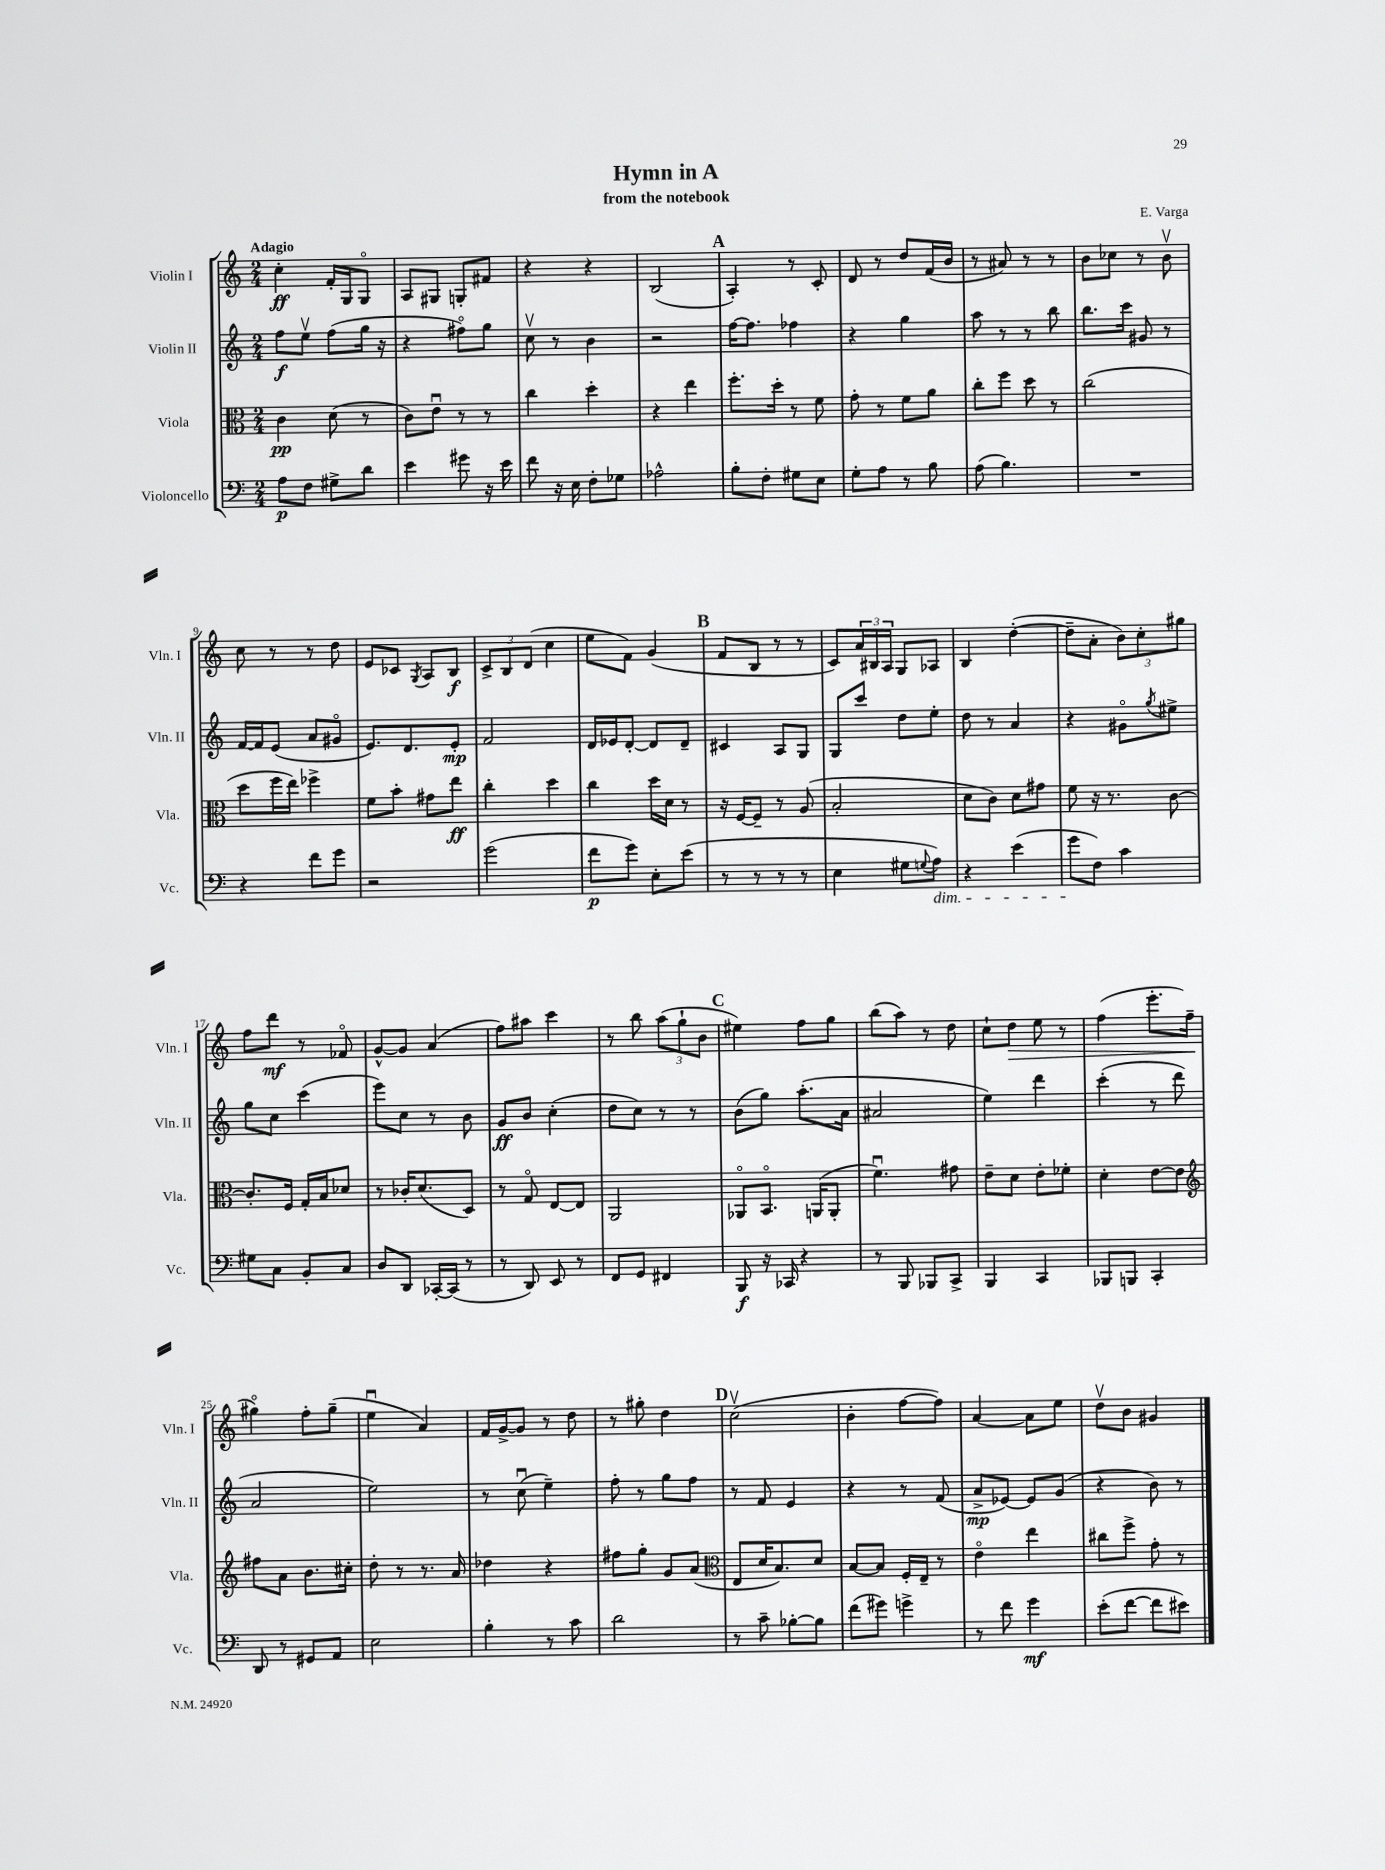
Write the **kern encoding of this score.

**kern	**dynam	**kern	**dynam	**kern	**dynam	**kern	**dynam
*part4	*part4	*part3	*part3	*part2	*part2	*part1	*part1
*staff4	*staff4	*staff3	*staff3	*staff2	*staff2	*staff1	*staff1
*I"Violoncello	*	*I"Viola	*	*I"Violin II	*	*I"Violin I	*
*I'Vc.	*	*I'Vla.	*	*I'Vln. II	*	*I'Vln. I	*
*clefF4	*	*clefC3	*	*clefG2	*	*clefG2	*
*k[]	*	*k[]	*	*k[]	*	*k[]	*
*M2/4	*	*M2/4	*	*M2/4	*	*M2/4	*
=1	=1	=1	=1	=1	=1	=1	=1
!	!	!	!	!	!	!LO:TX:a:B:t=Adagio	!
8A\L	p	4c\	pp	8ff\L	f	4cc'\	ff
8F\J	.	.	.	8eev\J	.	.	.
8G#X^\L	.	(8d\	.	(8ff\L	.	16f'/LL	.
.	.	.	.	.	.	16G/J	.
8d\J	.	8r	.	16gg\Jk	.	8G/J	.
.	.	.	.	16r	.	.	.
=2	=2	=2	=2	=2	=2	=2	=2
4e\	.	8c\L)	.	4r	.	8A/L	.
.	.	8eu\J	.	.	.	8G#X/J	.
8g#X\	.	8r	.	8ff#X\L)	.	8Gn'/L	.
16r	.	8r	.	8gg\J	.	8f#X/J	.
16e\	.	.	.	.	.	.	.
=3	=3	=3	=3	=3	=3	=3	=3
8f\	.	4cc\	.	8ccv\	.	4r	.
16r	.	.	.	8r	.	.	.
16E\	.	.	.	.	.	.	.
8F'\L	.	4dd'\	.	4b\	.	4r	.
8G-X\J	.	.	.	.	.	.	.
=4	=4	=4	=4	=4	=4	=4	=4
2A-X^^\	.	4r	.	2r	.	(2B/	.
.	.	4ee\	.	.	.	.	.
!!LO:REH:place=s1:t=A
=5	=5	=5	=5	=5	=5	=5	=5
8B'\L	.	8.ff'\L	.	[16ff\KL	.	4A'/)	.
.	.	.	.	8.ff\J]	.	.	.
8F'\J	.	.	.	.	.	.	.
.	.	16dd'\Jk	.	.	.	.	.
8G#X\L	.	8r	.	4ff-X\	.	8r	.
8E\J	.	8f\	.	.	.	8c'/	.
=6	=6	=6	=6	=6	=6	=6	=6
8G'\L	.	8g'\	.	4r	.	8d/	.
8A\J	.	8r	.	.	.	8r	.
8r	.	8f\L	.	4gg\	.	8dd/L	.
8B\	.	8a\J	.	.	.	(16f/L	.
.	.	.	.	.	.	16b/JJ	.
=7	=7	=7	=7	=7	=7	=7	=7
(8A\	.	8cc'\L	.	8aa\	.	8r	.
4.B\)	.	8ff\J	.	8r	.	8a#X/)	.
.	.	8dd\	.	8r	.	8r	.
.	.	8r	.	8bb\	.	8r	.
=8	=8	=8	=8	=8	=8	=8	=8
2r	.	(2cc\	.	8.bb\L	.	8b\L	.
.	.	.	.	.	.	8cc-X\J	.
.	.	.	.	16ccc\Jk	.	.	.
.	.	.	.	8g#X/	.	8r	.
.	.	.	.	8r	.	8bv\	.
!!LO:LB:g=z
=9	=9	=9	=9	=9	=9	=9	=9
4r	.	8dd\L	.	[16f/LL	.	8cc\	.
.	.	.	.	16f/J]	.	.	.
.	.	16ff\L	.	(8e/J	.	8r	.
.	.	16ee\JJ)	.	.	.	.	.
8f\L	.	4ff-X^\	.	8a/L	.	8r	.
8g\J	.	.	.	8g#X/J	.	8dd\	.
=10	=10	=10	=10	=10	=10	=10	=10
2r	.	8f\L	.	8.e/L)	.	8e/L	.
.	.	8b'\J	.	.	.	8c-X/J	.
.	.	.	.	8.d/	.	.	.
.	.	.	.	.	.	8qG/	.
.	.	8g#X\L	.	.	.	8A/L	.
.	.	8ee\J	ff	8e'/J	mp	8B/J	f
=11	=11	=11	=11	=11	=11	=11	=11
(2g\	.	4cc'\	.	2f/	.	12c^/L	.
.	.	.	.	.	.	12B/	.
.	.	.	.	.	.	(12d/J	.
.	.	4dd\	.	.	.	4cc\	.
=12	=12	=12	=12	=12	=12	=12	=12
8f\L	p	4cc\	.	16d/LL	.	8ee\L	.
.	.	.	.	16e-X/J	.	.	.
8g\J)	.	.	.	[8d'/J	.	8f\J)	.
8E'\L	.	16dd\LL	.	8d/L]	.	(4g/	.
.	.	16d\JJ	.	.	.	.	.
(8e\J	.	8r	.	8d~/J	.	.	.
!!LO:REH:place=s1:t=B
=13	=13	=13	=13	=13	=13	=13	=13
8r	.	16r	.	4c#X/	.	8f/L	.
.	.	[16F/KL	.	.	.	.	.
8r	.	8F~/J]	.	.	.	8B/J	.
8r	.	8r	.	8A/L	.	8r	.
8r	.	(8A/	.	8G/J	.	8r	.
=14	=14	=14	=14	=14	=14	=14	=14
4E\	.	2B'/	.	8G/L	.	8c/L)	.
.	.	.	.	8ccc/J	.	24a/L	.
.	.	.	.	.	.	24B#X/	.
.	.	.	.	.	.	24A/JJ	.
8G#X\L	.	.	.	8dd\L	.	8G/L	.
8qqGn/	.	.	.	.	.	.	.
!LO:TX:b:i:t=dim.	!	!	!	!	!	!	!
8A\J)	.	.	.	8ee'\J	.	8A-X/J	.
=15	=15	=15	=15	=15	=15	=15	=15
4r	.	8d\L	.	8dd\	.	4B/	.
.	.	8c\J)	.	8r	.	.	.
(4e\	.	8d\L	.	4a/	.	([4dd'\	.
.	.	8g#X\J	.	.	.	.	.
=16	=16	=16	=16	=16	=16	=16	=16
8g\L	.	8f\	.	4r	.	8dd~\L]	.
8F\J)	.	16r	.	.	.	8a'\J	.
.	.	8.r	.	.	.	.	.
4c\	.	.	.	8g#X\L	.	12b\L)	.
.	.	.	.	.	.	12cc'\	.
.	.	.	.	8qgg/	.	.	.
.	.	[8c\	.	8ee#X^\J	.	.	.
.	.	.	.	.	.	12gg#X\J	.
!!LO:LB:g=z
=17	=17	=17	=17	=17	=17	=17	=17
8G#X\L	.	8.c'/L]	.	8gg\L	.	8ff\L	.
8C\J	.	.	.	8cc\J	.	8ddd\J	mf
.	.	16F/Jk	.	.	.	.	.
8BB'/L	.	16G'/LL	.	(4ccc\	.	8r	.
.	.	16B/J	.	.	.	.	.
8C/J	.	8d-X/J	.	.	.	8f-X/	.
=18	=18	=18	=18	=18	=18	=18	=18
8D/L	.	8r	.	8eee\L)	.	[8g^^/L	.
8DD/J	.	16c-X'/KL	.	8cc\J	.	8g/J]	.
.	.	(8.d/	.	.	.	.	.
[16CC-X'/LL	.	.	.	8r	.	(4a/	.
(16CC-/JJ]	.	.	.	.	.	.	.
8r	.	8D/J)	.	8b\	.	.	.
=19	=19	=19	=19	=19	=19	=19	=19
8r	.	8r	.	8g/L	ff	8ff\L)	.
8DD/)	.	8G/	.	8b/J	.	8aa#X\J	.
8EE/	.	[8E/L	.	(4cc'\	.	4ccc\	.
8r	.	8E/J]	.	.	.	.	.
=20	=20	=20	=20	=20	=20	=20	=20
8FF/L	.	2AA/	.	8dd\L	.	8r	.
8GG/J	.	.	.	8cc\J)	.	8bb\	.
4FF#X/	.	.	.	8r	.	(12aa\L	.
.	.	.	.	.	.	12gg`\	.
.	.	.	.	8r	.	.	.
.	.	.	.	.	.	12b\J	.
!!LO:REH:place=s1:t=C
=21	=21	=21	=21	=21	=21	=21	=21
8BBB/	f	8AA-X/L	.	(8b\L	.	4ee#X\)	.
16r	.	8.BB/J	.	8gg\J)	.	.	.
16CC-X/	.	.	.	.	.	.	.
4r	.	.	.	(8.aa'\L	.	8ff\L	.
.	.	(16AAn/KL	.	.	.	.	.
.	.	8AA'/J	.	.	.	8gg\J	.
.	.	.	.	16a\Jk	.	.	.
=22	=22	=22	=22	=22	=22	=22	=22
8r	.	4.fu\)	.	2a#X/	.	(8bb\L	.
8BBB/	.	.	.	.	.	8aa\J)	.
8BBB-X/L	.	.	.	.	.	8r	.
8CC^/J	.	8g#X\	.	.	.	8dd\	.
=23	=23	=23	=23	=23	=23	=23	=23
4BBB/	.	8e~\L	.	4ee\)	.	8cc`\L	.
!	!	!	!	!	!	!	!LO:HP:b
.	.	8d\J	.	.	.	8dd\J	>
4CC/	.	8e'\L	.	4ddd\	.	8ee\	.
.	.	8f-X'\J	.	.	.	8r	.
=24	=24	=24	=24	=24	=24	=24	=24
8BBB-X/L	.	4d'\	.	(4ccc'\	.	(4ff\	.
8BBBn/J	.	.	.	.	.	.	.
4CC'/	.	[8e\L	.	8r	.	8.eee'\L	.
.	.	8e\J]	.	8ddd\	.	.	.
.	.	.	.	.	.	16ff~\Jk	.
.	.	.	.	.	.	.	]
!!LO:LB:g=z
=25	=25	=25	=25	=25	=25	=25	=25
*	*	*clefG2	*	*	*	*	*
8DD/	.	8ff#X\L	.	2a/	.	4gg#X\)	.
8r	.	8a\J	.	.	.	.	.
8GG#X/L	.	8.b\L	.	.	.	8ff'\L	.
8AA/J	.	.	.	.	.	(8gg#~\J	.
.	.	16cc#X'\Jk	.	.	.	.	.
=26	=26	=26	=26	=26	=26	=26	=26
2E\	.	8dd'\	.	2ee\)	.	4eeu\	.
.	.	8r	.	.	.	.	.
.	.	8.r	.	.	.	4a/)	.
.	.	16a/	.	.	.	.	.
=27	=27	=27	=27	=27	=27	=27	=27
4B'\	.	4dd-X\	.	8r	.	16f/LL	.
.	.	.	.	.	.	[16g^/J	.
.	.	.	.	(8ccu\	.	8g/J]	.
8r	.	4r	.	4ee~\)	.	8r	.
8c\	.	.	.	.	.	8dd\	.
=28	=28	=28	=28	=28	=28	=28	=28
2d\	.	8ff#X\L	.	8ff'\	.	8r	.
.	.	8gg'\J	.	8r	.	8gg#X'\	.
.	.	8g/L	.	8gg\L	.	4dd\	.
.	.	(8a/J	.	8ff\J	.	.	.
!!LO:REH:place=s1:t=D
=29	=29	=29	=29	=29	=29	=29	=29
*	*	*clefC3	*	*	*	*	*
8r	.	8E/L	.	8r	.	(2ccv\	.
8c~\	.	16d/K	.	8f/	.	.	.
.	.	8.B/)	.	.	.	.	.
[8B-X'\L	.	.	.	4e/	.	.	.
8B-\J]	.	8d/J	.	.	.	.	.
=30	=30	=30	=30	=30	=30	=30	=30
(8f\L	.	[8B/L	.	4r	.	4b'\	.
8g#X\J)	.	8B/J]	.	.	.	.	.
4gn^\	.	16F'/LL	.	8r	.	[8ff\L	.
.	.	16E~/JJ	.	.	.	.	.
.	.	8r	.	(8f/	.	8ff\J])	.
=31	=31	=31	=31	=31	=31	=31	=31
8r	.	4e\	.	8a^/L	mp	[4a/	.
8f\	.	.	.	[8e-X/J)	.	.	.
4g\	mf	4ee\	.	8e-/L]	.	8a\L]	.
.	.	.	.	(8g/J	.	8ee\J	.
=32	=32	=32	=32	=32	=32	=32	=32
(8e'\L	.	8cc#X\L	.	4r	.	8ddv\L	.
[8f\J	.	8ff^\J	.	.	.	8b\J	.
8f\L]	.	8g'\	.	8b\)	.	4g#X/	.
8e#X\J)	.	8r	.	8r	.	.	.
==	==	==	==	==	==	==	==
*-	*-	*-	*-	*-	*-	*-	*-
